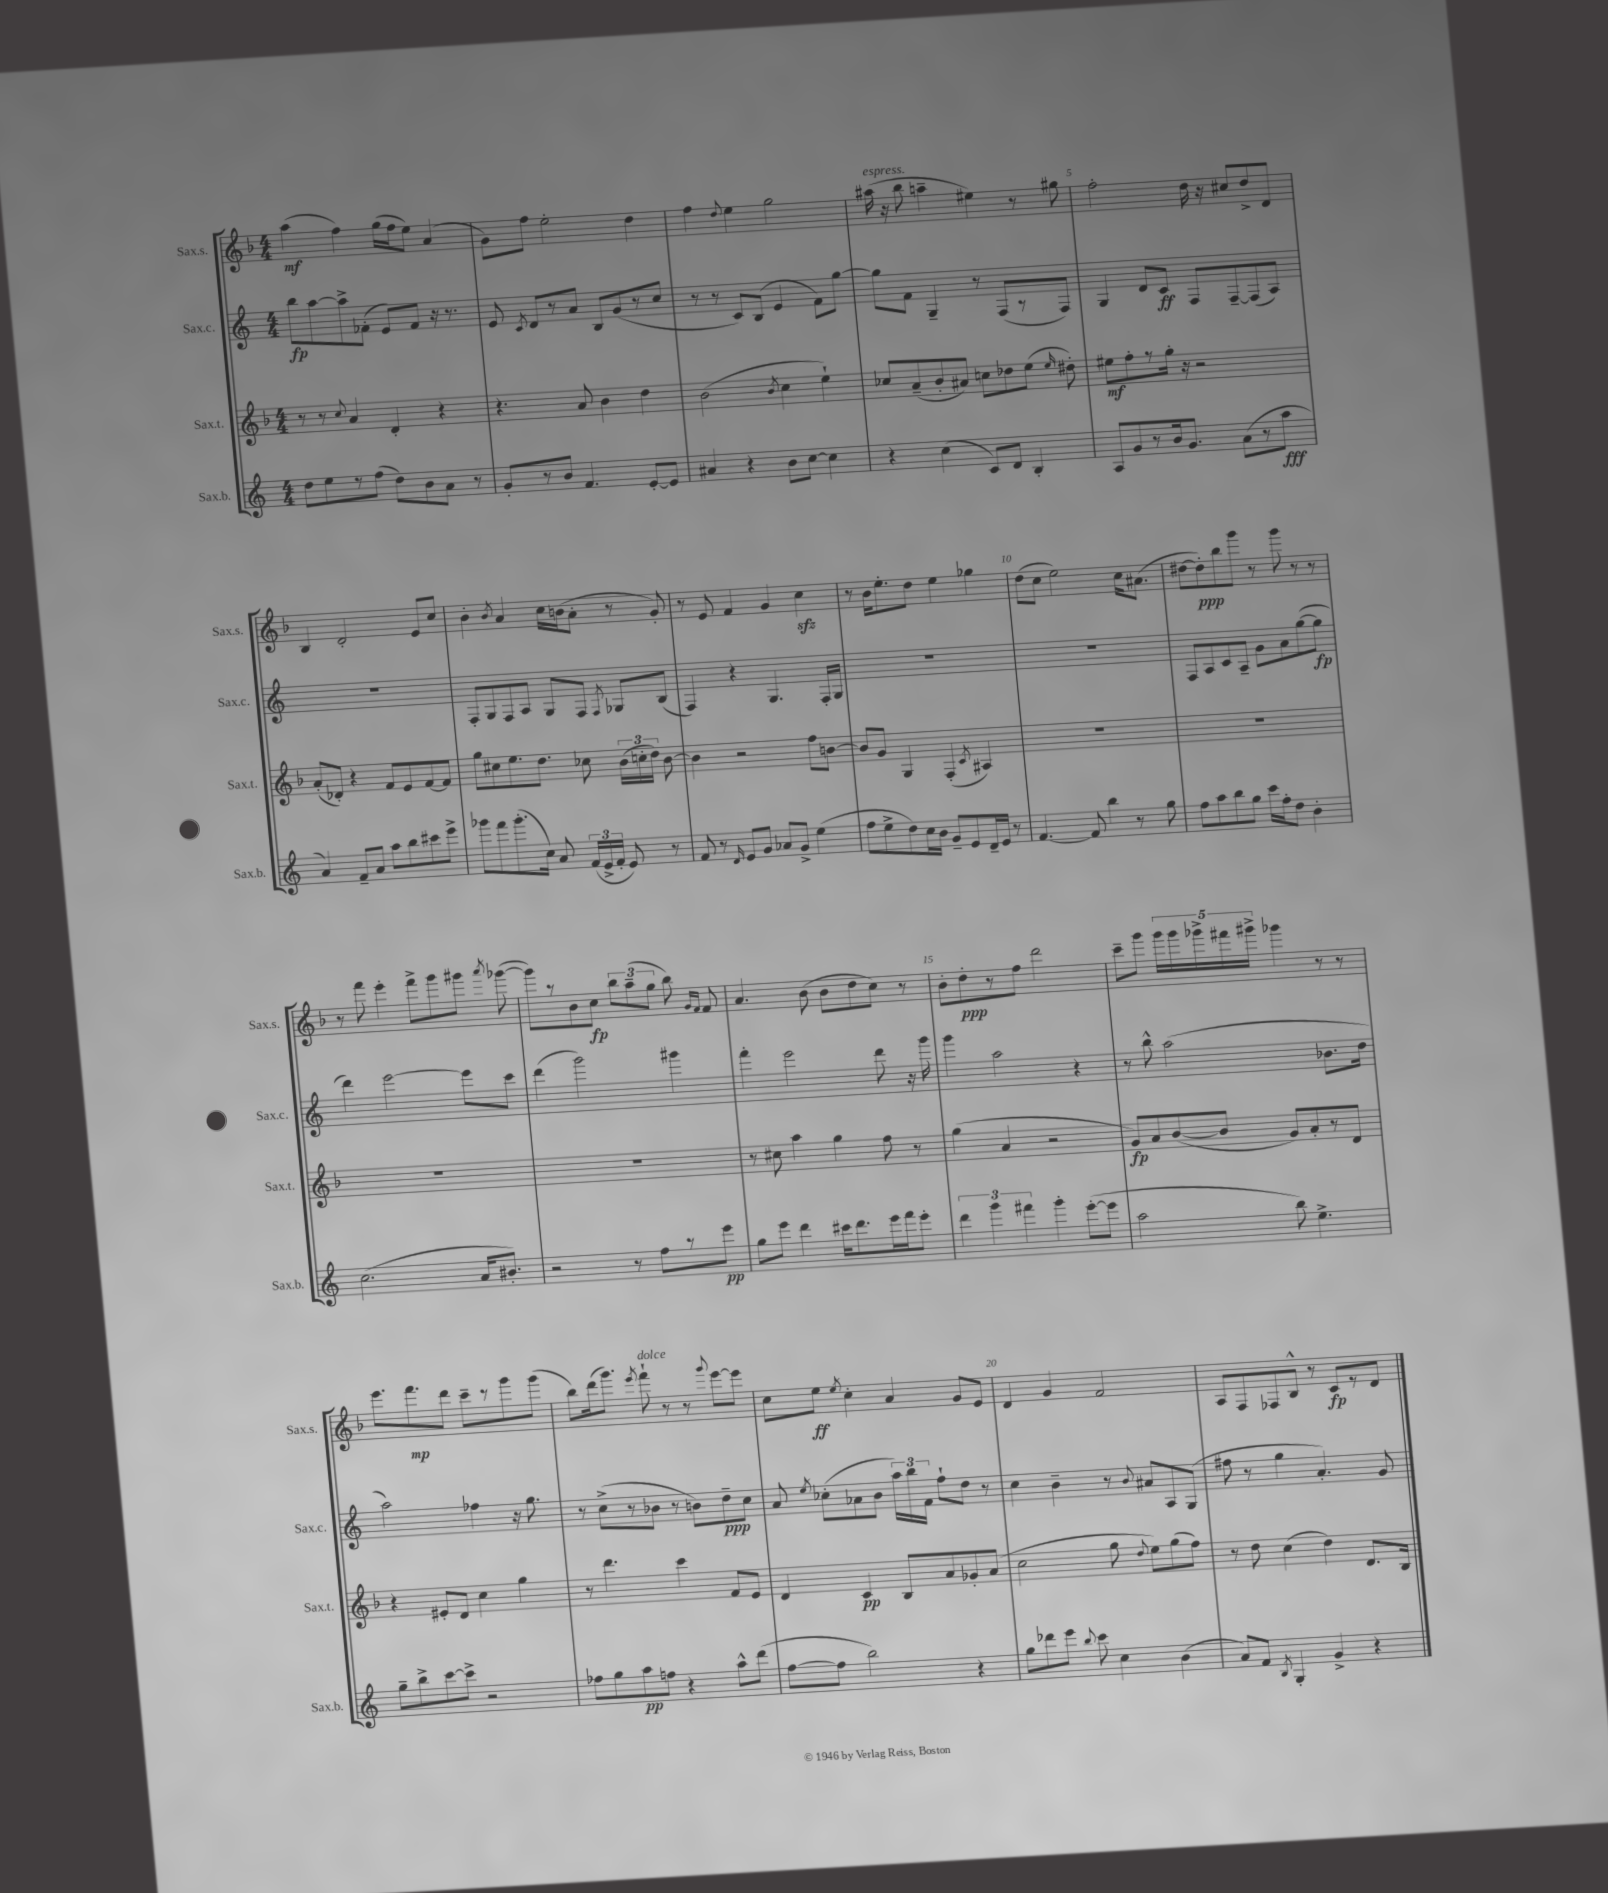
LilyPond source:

<<
\new StaffGroup <<
\new Staff = "s0" \with { instrumentName = "Sax.s." shortInstrumentName = "Sax.s." } {
    \clef treble \key f \major \numericTimeSignature \time 4/4
    \autoBeamOff a''4\mf( f''4) g''16[( f''16 e''8]) a'4( |
    g'8[) f''8] e''2-. d''4 |
    f''4 \appoggiatura { d''8 } e''4 g''2 |
    ais''16^\markup { \italic "espress." }( r16 bes''8 a''4-- eis''4) r8 gis''8 |
    f''2-. d''16 r16 cis''8[ d''8-> d'8] |
    bes4 d'2-. e'8[ c''8] |
    bes'4-. \acciaccatura { bes'8 } a'4 c''16[ b'16( a'8]-. r8 g'8-.) |
    r8 e'8 f'4 g'4 c''4\sfz |
    r8 bes'16[ e''8.-. d''8] e''4 ges''4 |
    d''8[( c''8] e''2) c''16[ ais'8.]( |
    dis''8[~ dis''8-.\ppp) bes''8 g'''8] r8 g'''8 r8 r8 |
    r8 f'''8 e'''4-. f'''8[-> g'''8 gis'''8] \acciaccatura { a'''8 } ges'''8~( |
    ges'''8[) r8 bes'8 c''8]\fp \tuplet 3/2 { bes''8[ a''8--( g''8] } bes''8) \grace { g'16[ f'16] } f'8 |
    a'4. bes'8( bes'8[ d''8 c''8]) r8 |
    bes'8[-. d''8-.\ppp r8 f''8] d'''2 |
    c'''8[-- g'''8] \tuplet 5/4 { g'''16[ g'''16 ges'''16-> fis'''16 gis'''16]-> } ges'''4 r8 r8 |
    e'''8.[ f'''8.\mp d'''8] c'''8[-- r8 g'''8 g'''8]( |
    bes''8[) d'''16( g'''8.]) \acciaccatura { e'''8 } f'''8-!^\markup { \italic "dolce" } r8 r8 \appoggiatura { g'''8 } e'''8[~ e'''8] |
    c''8[ e''8]\ff \acciaccatura { e''8 } c''4-. a'4 g'8[ e'8] |
    d'4 g'4 f'2 |
    a8[ f8 fes8 bes8]-^ r8 c'8[\fp r8 d'8] \bar "|." |
}
\new Staff = "s1" \with { instrumentName = "Sax.c." shortInstrumentName = "Sax.c." } {
    \clef treble \key c \major \numericTimeSignature \time 4/4
    \autoBeamOff b''8[\fp a''8~ a''8-> fes'8]-.( e'8[) fes'8] r16 r8. |
    e'8 \acciaccatura { c'8 } d'8[ r8 a'8] b8[ g'8( r8 c''8] |
    r8 r8 c'8[) b8]( e'4 f'8[) g''8]~ |
    g''8[ f'8] g4-- r8 f8[( r8 f8]) |
    g4 d'8[ c'8]\ff f8[ f8~-- f8( a8]) |
    R1 |
    f8[-. g8 f8 a8] g8[ f8] \acciaccatura { f8 } ges8[ b8]( |
    f4) r4 g4. f16[-. g16] |
    R1 |
    R1 |
    f8[ a8 c'8 a8]-- g'8[ a'8 g''8~( g''8]\fp |
    d'''4) e'''2~ e'''8[ c'''8] |
    d'''4( g'''2) gis'''4 |
    f'''4-. e'''2 d'''8 r16 g'''16 |
    g'''4 a''2 r4 |
    r8 b''8-^ a''2( bes'8.[ d''16] |
    a''2) fes''4 r16 g''8. |
    r8 c''8[->( r8 bes'8] r8 b'8[) d''8--\ppp c''8] |
    a'8 \acciaccatura { e''8 } ces''8[-.( aes'8 b'8] \tuplet 3/2 { a''16[) b''16 f'16] } f''8[-! d''8] r8 |
    c''4 b'4-- r8 \appoggiatura { b'8 } ais'8[ a8 g8]( |
    fis''8 r8 g''4 a'4.-.) g'8 \bar "|." |
}
\new Staff = "s2" \with { instrumentName = "Sax.t." shortInstrumentName = "Sax.t." } {
    \clef treble \key f \major \numericTimeSignature \time 4/4
    \autoBeamOff r8 r8 \appoggiatura { c''8 } a'4 d'4-. r4 |
    r4. a'8 bes'4 d''4 |
    bes'2( \acciaccatura { bes'8 } c''4 e''4-!) |
    ces''8[ a'8--( bes'8-. ais'8]) c''8[ des''8 e''8]( \grace { e''16 } dis''8-.) |
    eis''8[\mf f''8-. r8 g''16]-. r16 r2 |
    a'8[-.( des'8]-.) r4 f'8[ e'8 f'8~ f'8] |
    g''8[ cis''8 e''8. d''8.] ces''8 \tuplet 3/2 { bes'16[( c''16-. d''16]) } bes'8~ |
    bes'4 r2 f''8[ b'8]~ |
    b'8[ g'8] g4 f4-.( \acciaccatura { c'8 } ais4) |
    R1 |
    R1 |
    R1 |
    R1 |
    r8 cis''8 a''4 g''4 f''8 r8 |
    g''4( a'4 r2 |
    g'8[\fp) a'8 bes'8~( bes'8] g'8[) a'8-. r8 d'8] |
    r4 eis'8[-. d'8] c''4 g''4 |
    r8 d'''4. c'''4 f'8[ e'8] |
    d'4 c'4\pp bes8[ a'8 ges'8-. a'8]( |
    c''2 g''8 \appoggiatura { d''8 } e''8[) g''8( f''8]) |
    r8 d''8 c''4( d''4) d'8.[ bes16] \bar "|." |
}
\new Staff = "s3" \with { instrumentName = "Sax.b." shortInstrumentName = "Sax.b." } {
    \clef treble \key c \major \numericTimeSignature \time 4/4
    \autoBeamOff d''8[ e''8 r8 f''8]( d''8[) b'8 a'8] r8 |
    g'8[-. r8 b'8] f'4. e'8[~-. e'8] |
    ais'4 r4 b'8[ c''8]~ c''4 |
    r4 c''4( c'8[) d'8] b4-. |
    a8[ g'8 r8 b'16 g'8.] a'8[( r8 a''8]\fff |
    a'4) f'8[-- a'8] a''8[ b''8 cis'''8 e'''8]-> |
    ges'''8[ f'''8 ges'''8.-.( c''16]) a'8 \tuplet 3/2 { f'16[( e'16-> f'16]-. } e'8) r8 |
    f'8 r8 \grace { d'16 } e'8[ g'8] aes'8[ g'8]-> e''4( |
    f''8[ e''8-> d''8) c''16 b'16] g'8[-- e'8 d'16-- e'16] r8 |
    f'4.~ f'8 b''4 r8 g''8 |
    f''8[ a''8 b''8 g''8] c'''16[ f''16-. d''8] b'4-. |
    c''2.( a'16[ bis'8.]-.) |
    r2 r8 f''8[ r8 e'''8]\pp |
    g''8[ e'''8] d'''4 cis'''16[ d'''8. e'''16 f'''16 e'''8]-. |
    \tuplet 3/2 { d'''4 g'''4 fis'''4 } g'''4-. e'''8[~-.( e'''8] |
    a''2 b''8) e''4.-> |
    g''8[-- b''8-> c'''8~ c'''8]-> r2 |
    fes''8[ g''8 a''8\pp f''8] r4 a''8[-^ d'''8]( |
    f''8[~ f''8] b''2) r4 |
    g''8[ des'''8 e'''8] \appoggiatura { b''8 } c'''8 c''4 b'4( |
    a'8[) f'8] \acciaccatura { b8 } g4-. g'4-> r4 \bar "|." |
}
>>
>>
\layout { \context { \Score \override BarNumber.break-visibility = ##(#f #t #t) barNumberVisibility = #(every-nth-bar-number-visible 5) } }
